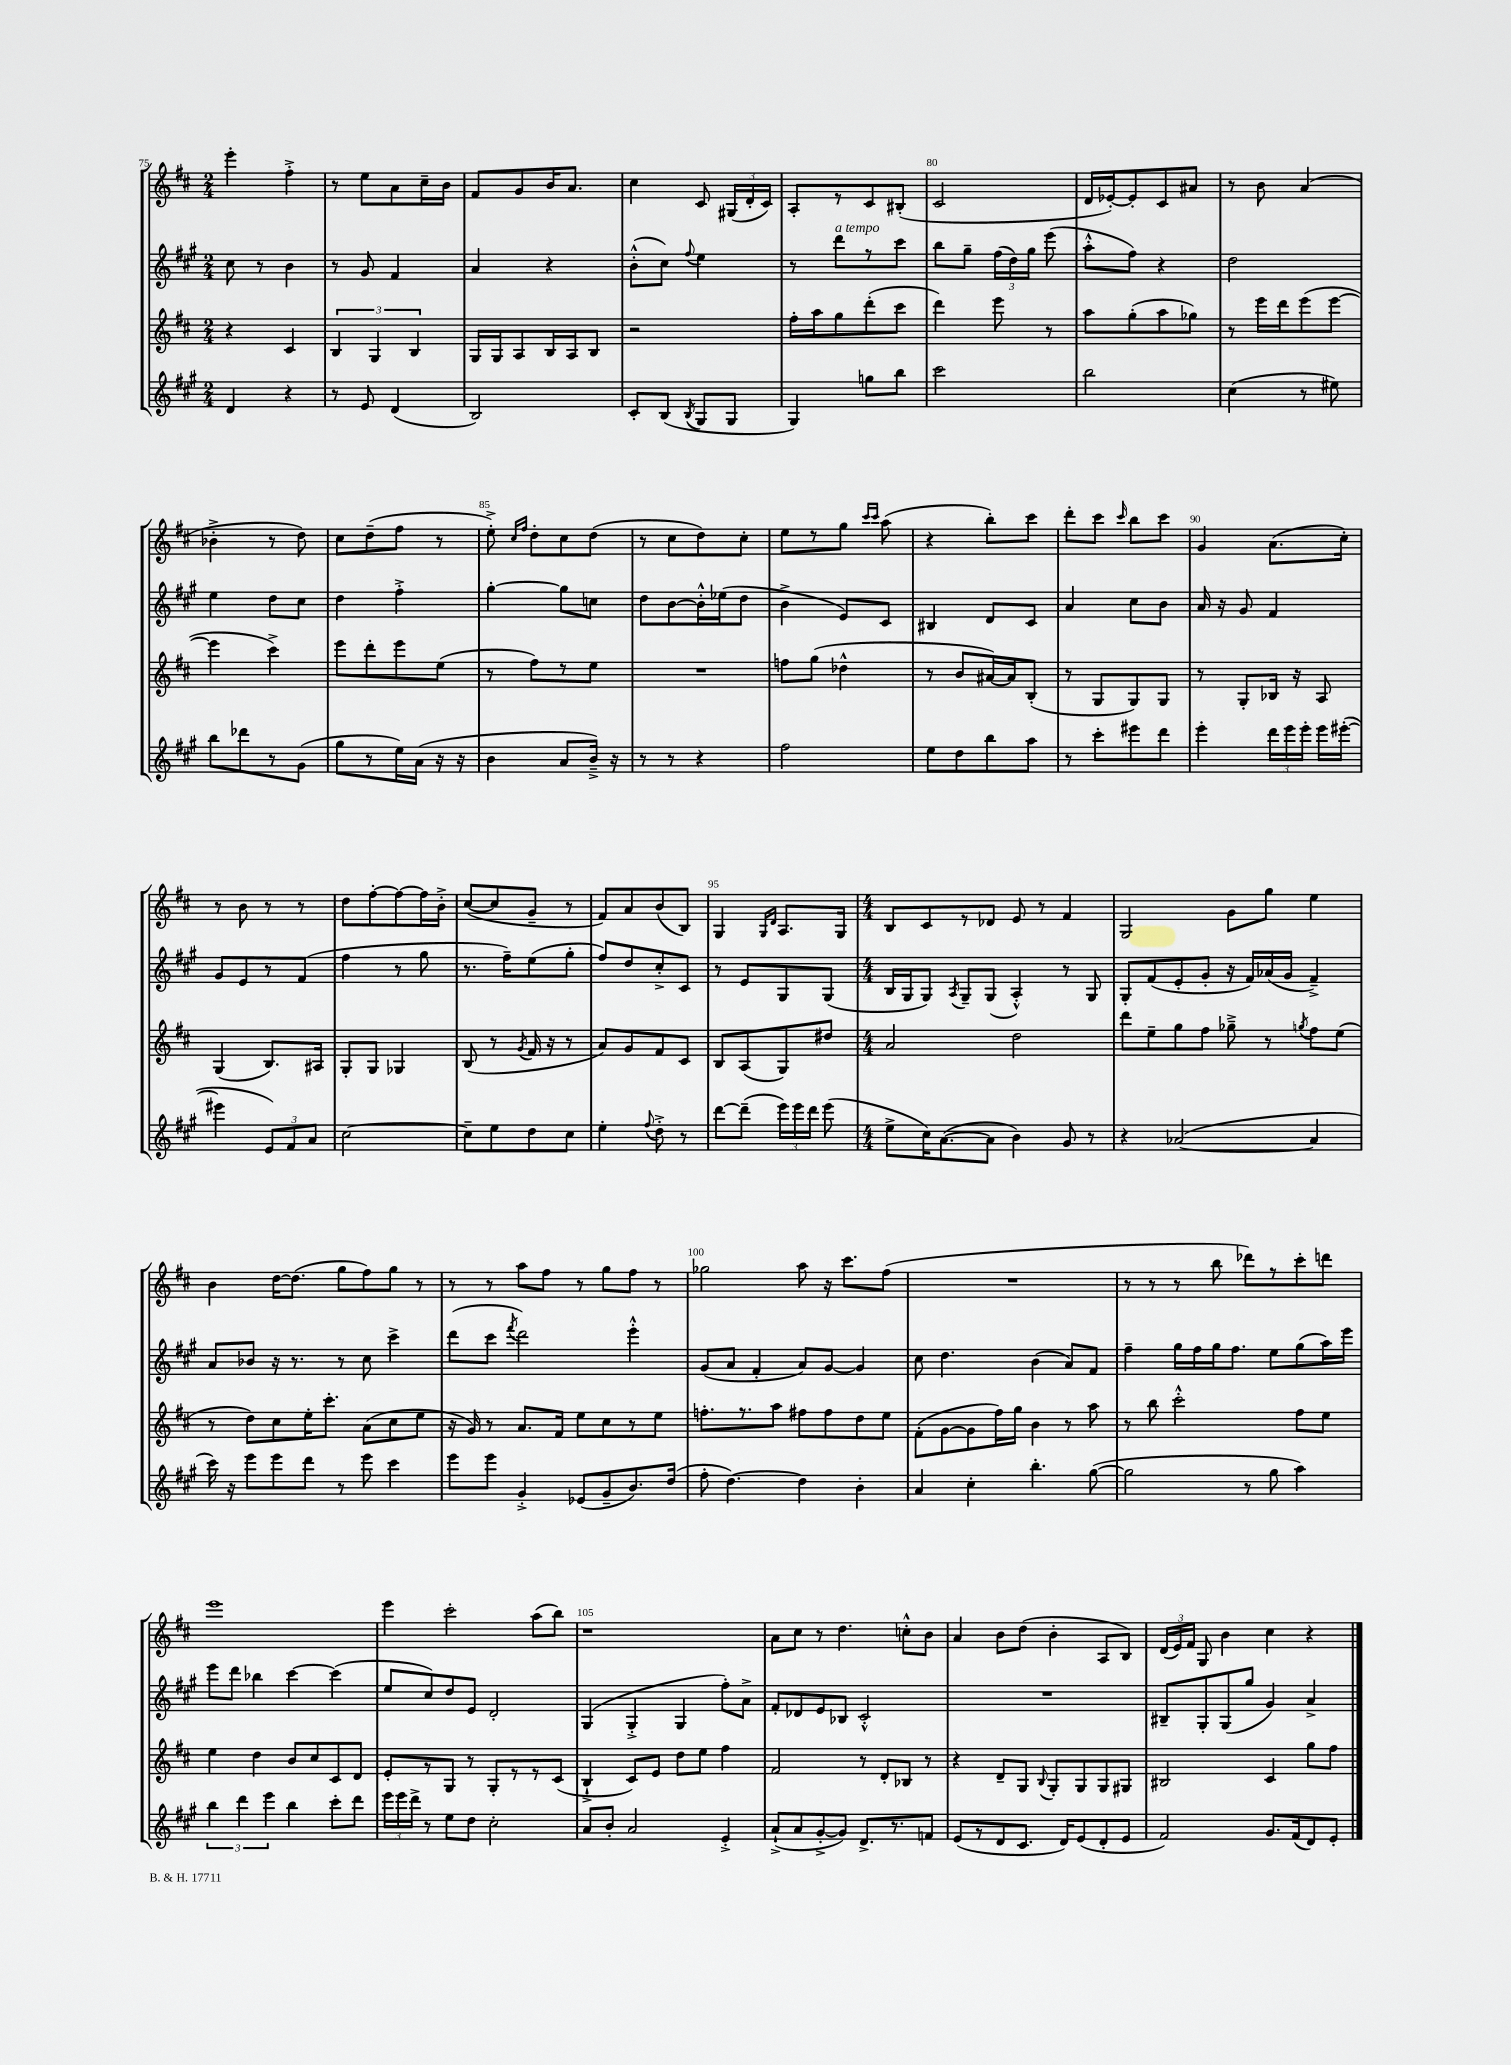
<<
\new StaffGroup <<
\new Staff = "s0" {
    \clef treble \key d \major \numericTimeSignature \time 2/4
    \autoBeamOff e'''4-. fis''4-.-> |
    r8 e''8[ a'8 cis''16-- b'16] |
    fis'8[ g'8 b'16 a'8.] |
    cis''4 cis'8 \tuplet 3/2 { gis16[( d'16-. cis'16]) } |
    a8[-. r8 cis'8 bis8]-.( |
    cis'2 |
    d'16[ ees'16~-.) ees'8-. cis'8 ais'8] |
    r8 b'8 a'4( |
    bes'4-.-> r8 d''8) |
    cis''8[ d''8--( fis''8] r8 |
    e''8-.->) \grace { cis''16[ fis''16] } d''8[-. cis''8 d''8]( |
    r8 cis''8[ d''8) cis''8]-. |
    e''8[ r8 g''8] \grace { cis'''16[ cis'''16] } a''8( |
    r4 b''8[-.) cis'''8] |
    d'''8[-. cis'''8] \grace { cis'''16 } b''8[ cis'''8] |
    g'4 a'8.[( cis''16]-.) |
    r8 b'8 r8 r8 |
    d''8[ fis''8~-. fis''8~ fis''16 b'16]-.-> |
    cis''8[~( cis''8 g'8]-- r8 |
    fis'8[) a'8 b'8( b8]) |
    g4 \grace { g16[ d'16] } a8.[ g16] |
    \numericTimeSignature \time 4/4 b8[ cis'8 r8 des'8] e'8 r8 fis'4 |
    g2 g'8[ g''8] e''4 |
    b'4 d''16[~ d''8.]( g''8[ fis''8) g''8] r8 |
    r8 r8 a''8[ fis''8] r8 g''8[ fis''8] r8 |
    ges''2 a''8 r16 cis'''8.[ fis''8]( |
    R1 |
    r8 r8 r8 b''8 des'''8[) r8 cis'''8-. d'''8] |
    e'''1 |
    e'''4 cis'''2-. a''8[( b''8]) |
    r1 |
    a'8[ cis''8] r8 d''4. c''8[-.-^ b'8] |
    a'4 b'8[ d''8]( b'4-. a8[ b8]) |
    \tuplet 3/2 { d'16[( e'16) fis'16] } g8 b'4 cis''4 r4 \bar "|." |
}
\new Staff = "s1" {
    \clef treble \key a \major \numericTimeSignature \time 2/4
    \autoBeamOff cis''8 r8 b'4 |
    r8 gis'8 fis'4 |
    a'4 r4 |
    b'8[-.-^( cis''8]) \appoggiatura { fis''8 } e''4 |
    r8 d'''8[^\markup { \italic "a tempo" } r8 cis'''8] |
    b''8[ gis''8]-- \tuplet 3/2 { fis''16[( d''16) gis''16] } e'''8( |
    a''8[-.-^ fis''8]) r4 |
    d''2 |
    e''4 d''8[ cis''8] |
    d''4 fis''4-.-> |
    gis''4~-. gis''8[ c''8] |
    d''8[ b'8~ b'16-.-^ ees''16( d''8] |
    b'4-> e'8[) cis'8] |
    bis4 d'8[ cis'8] |
    a'4 cis''8[ b'8] |
    a'16 r16 gis'8 fis'4 |
    gis'8[ e'8 r8 fis'8]( |
    fis''4 r8 gis''8 |
    r8. fis''16[--) e''8( gis''8]-. |
    fis''8[) d''8 cis''8-.-> cis'8] |
    r8 e'8[ gis8 gis8]( |
    \numericTimeSignature \time 4/4 b16[ gis16 gis8]) \acciaccatura { a8 } gis8[-- gis8]( a4-.-^) r8 gis8 |
    gis8[-. fis'8( e'8-. gis'8]-. r16 fis'16[) aes'16( gis'16] fis'4--->) |
    a'8[ bes'8] r16 r8. r8 cis''8 cis'''4-> |
    d'''8[( cis'''8] \acciaccatura { fis'''8 } d'''2) e'''4-.-^ |
    gis'8[( a'8] fis'4-. a'8[) gis'8]~ gis'4 |
    cis''8 d''4. b'4( a'8[) fis'8] |
    fis''4-- gis''16[ fis''16 gis''16 fis''8.] e''8[ gis''8( a''16) e'''16] |
    e'''8[ d'''8] bes''4 cis'''4~ cis'''4( |
    e''8[ cis''8) d''8 e'8] d'2-. |
    gis4( gis4-.-> gis4 fis''8[-.) a'8]-> |
    fis'8[-. des'8 e'8 bes8] cis'2-.-^ |
    R1 |
    bis8[-- gis8-. gis8( gis''8] gis'4) a'4-> \bar "|." |
}
\new Staff = "s2" {
    \clef treble \key d \major \numericTimeSignature \time 2/4
    \autoBeamOff r4 cis'4 |
    \tuplet 3/2 { b4 g4 b4 } |
    g16[ g16 a8 b16 a16 b8] |
    r2 |
    fis''16[-. a''16 g''8 d'''8-.( cis'''8] |
    d'''4) e'''8 r8 |
    a''8[ g''8-.( a''8 ges''8]) |
    r8 e'''16[ d'''16 e'''8( e'''8]~ |
    e'''4 cis'''4->) |
    e'''8[ d'''8-. e'''8 e''8]( |
    r8 fis''8[) r8 e''8] |
    R2 |
    f''8[ g''8]( des''4-^ |
    r8 b'8[ ais'16~) ais'16 b8]-.( |
    r8 g8[ g8) g8] |
    r8 g8[-. bes16] r16 a8 |
    g4( b8.[) ais16] |
    g8[-. g8] ges4 |
    b8( r8 \acciaccatura { g'8 } fis'16 r16 r8 |
    a'8[) g'8 fis'8 cis'8] |
    b8[ a8( g8) dis''8] |
    \numericTimeSignature \time 4/4 a'2 d''2 |
    d'''8[ e''8-- g''8 fis''8] ges''8---> r8 \acciaccatura { g''8 } fis''8[ e''8]( |
    r8 d''8[) cis''8 e''16-. cis'''8.]-. a'8[( cis''8 e''8] |
    r16 g'16) r8 a'8.[ fis'16] e''8[ cis''8 r8 e''8] |
    f''8.[-. r8. a''8] fis''8[ fis''8 d''8 e''8] |
    fis'8[-.( g'8~ g'8 fis''16) g''16] b'4 r8 a''8 |
    r8 b''8 cis'''2-.-^ fis''8[ e''8] |
    e''4 d''4 b'8[ cis''8 cis'8 d'8] |
    e'8[-. r8 g8] r8 g8[-. r8 r8 cis'8]( |
    b4-!-> cis'8[) e'8] d''8[ e''8] fis''4 |
    fis'2 r8 d'8[-. bes8] r8 |
    r4 d'8[-- g8] \appoggiatura { b8 } g8[-. g8 g8 gis8] |
    bis2 cis'4 g''8[ fis''8] \bar "|." |
}
\new Staff = "s3" {
    \clef treble \key a \major \numericTimeSignature \time 2/4
    \autoBeamOff d'4 r4 |
    r8 e'8 d'4( |
    b2) |
    cis'8[-. b8]( \acciaccatura { b8 } gis8[ gis8] |
    gis4) g''8[ b''8] |
    cis'''2 |
    b''2 |
    cis''4( r8 eis''8) |
    b''8[ des'''8 r8 gis'8]( |
    gis''8[ r8 e''16) a'16]( r16 r16 |
    b'4 a'8[ b'16]--->) r16 |
    r8 r8 r4 |
    fis''2 |
    e''8[ d''8 b''8 a''8] |
    r8 cis'''8[-. eis'''8 d'''8] |
    e'''4-. \tuplet 3/2 { d'''16[ e'''16 e'''16]-. } e'''16[ eis'''16]~-.( |
    eis'''4 \tuplet 3/2 { e'8[) fis'8 a'8] } |
    cis''2~ |
    cis''8[-- e''8 d''8 cis''8] |
    e''4-. \appoggiatura { fis''8 } d''8-.-> r8 |
    d'''8[~ d'''8]--( \tuplet 3/2 { e'''16[) e'''16 d'''16] } e'''8( |
    \numericTimeSignature \time 4/4 e''8[-> cis''16) a'8.~( a'8] b'4) gis'8 r8 |
    r4 aes'2~( aes'4 |
    cis'''16) r16 e'''8[ e'''8 d'''8] r8 e'''8 cis'''4 |
    e'''8[ e'''8] gis'4-.-> ees'8[( gis'8-- b'8.) d''16]( |
    fis''8-. d''4.~) d''4 b'4-. |
    a'4 cis''4-. b''4.-. gis''8~( |
    gis''2 r8 gis''8 a''4) |
    \tuplet 3/2 { b''4 d'''4 e'''4 } b''4 cis'''8[-. d'''8] |
    \tuplet 3/2 { e'''16[ e'''16 d'''16]-> } r8 e''8[ d''8] cis''2-. |
    a'8[ b'8]-. a'2 e'4-.-> |
    a'8[-!->( a'8 gis'8~-.-> gis'8]) d'8.[-> r8. f'8] |
    e'8[( r8 d'8 cis'8.] d'16[) e'8( d'8-. e'8] |
    fis'2) gis'8.[ fis'16( d'8) e'8]-. \bar "|." |
}
>>
>>
\layout { \context { \Score currentBarNumber = #75 \override BarNumber.break-visibility = ##(#f #t #t) barNumberVisibility = #(every-nth-bar-number-visible 5) } }
